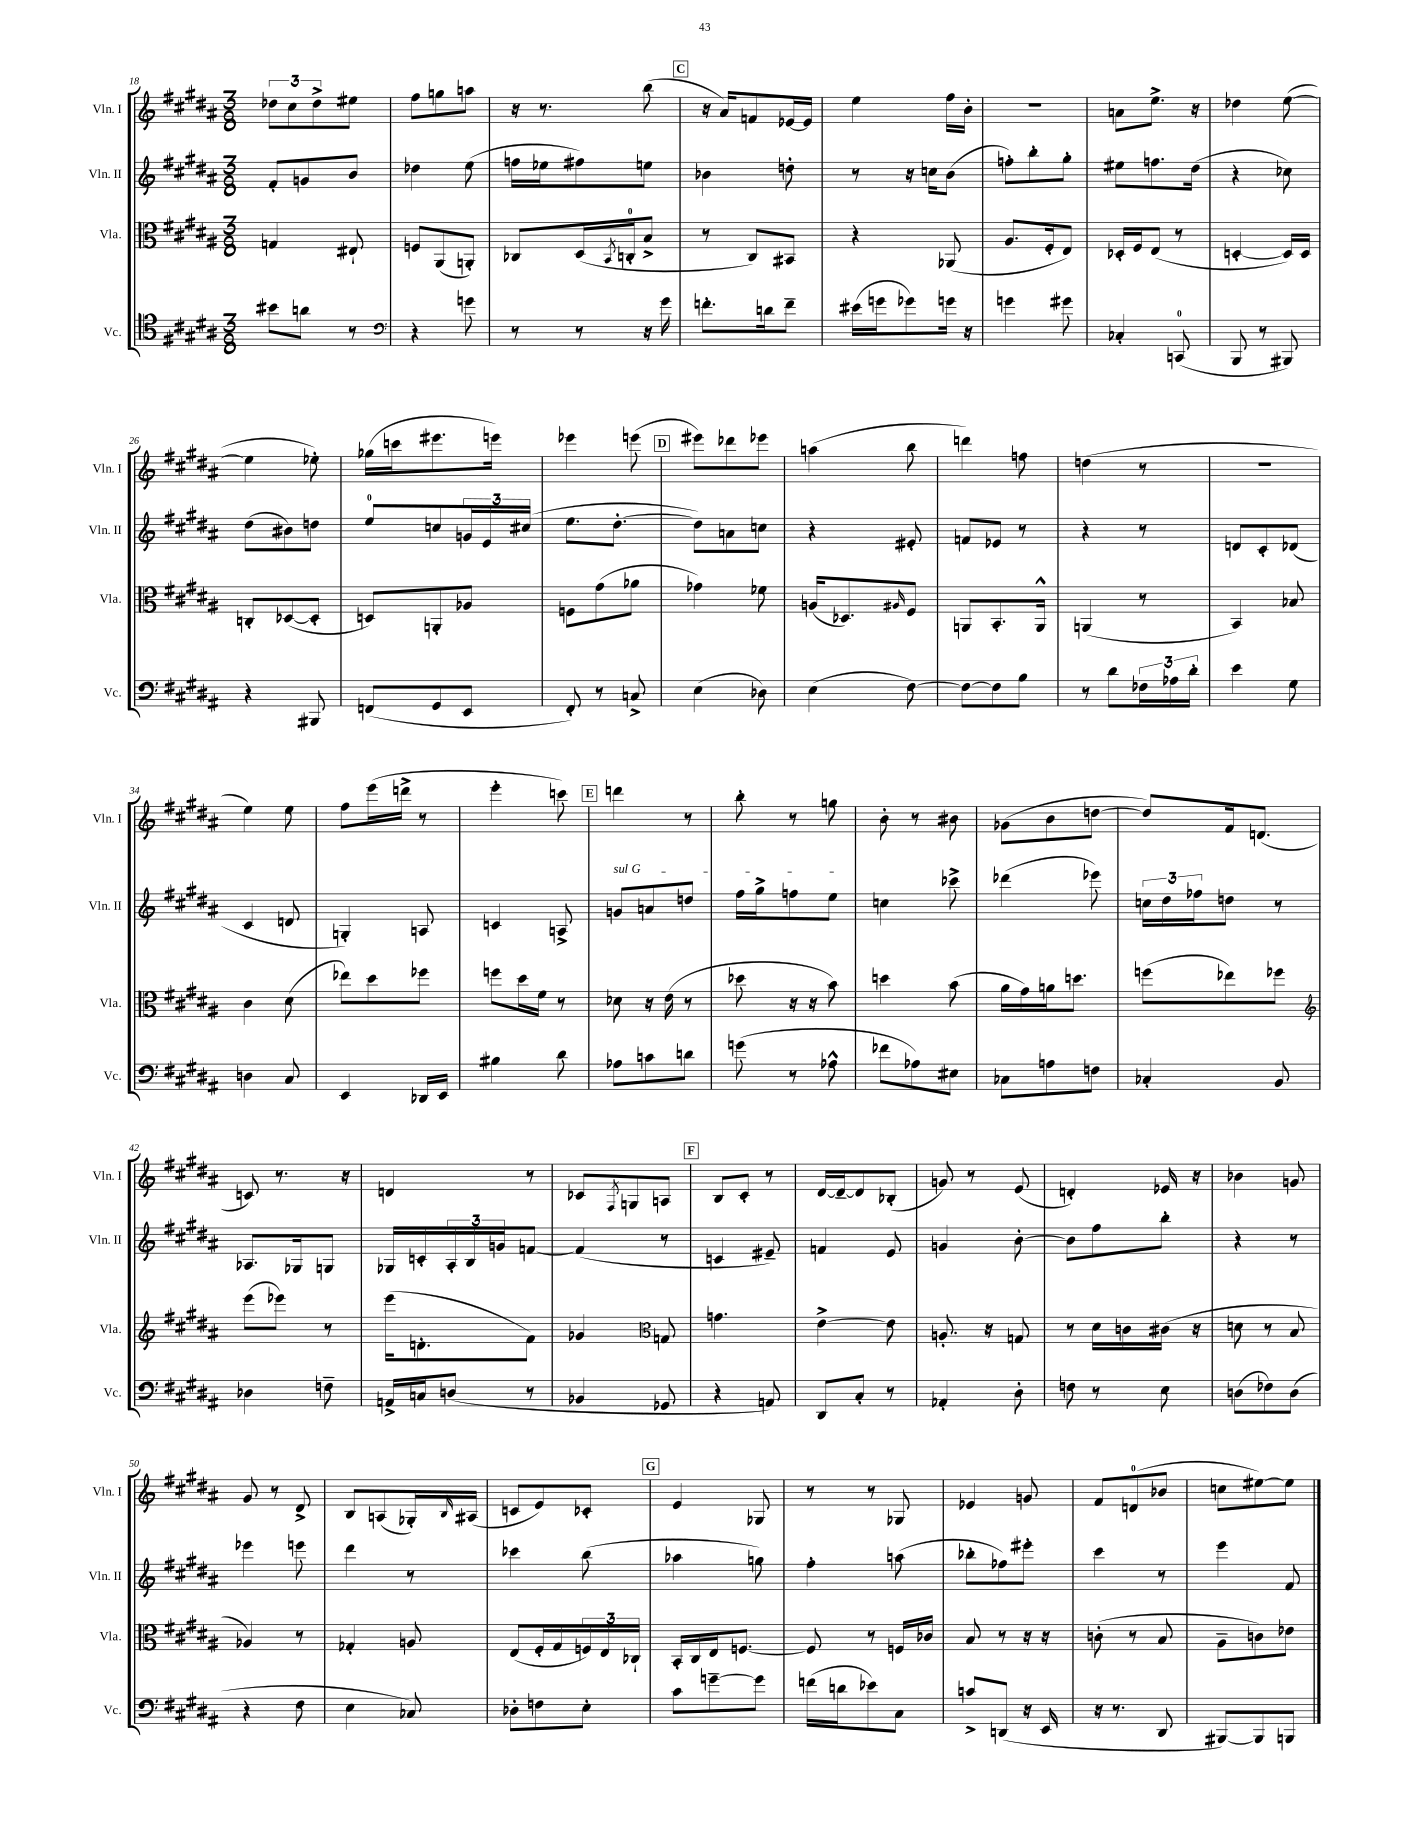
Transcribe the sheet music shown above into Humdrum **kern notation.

**kern	**kern	**kern	**kern
*part4	*part3	*part2	*part1
*staff4	*staff3	*staff2	*staff1
*I"Vc.	*I"Vla.	*I"Vln. II	*I"Vln. I
*I'Vc.	*I'Vla.	*I'Vln. II	*I'Vln. I
*clefC4	*clefC3	*clefG2	*clefG2
*k[f#c#g#d#a#]	*k[f#c#g#d#a#]	*k[f#c#g#d#a#]	*k[f#c#g#d#a#]
*M3/8	*M3/8	*M3/8	*M3/8
=18	=18	=18	=18
8b#X\L	4Gn/	8f#'/L	12dd-X\L
.	.	.	12cc#\
8an\J	.	8gn/	.
.	.	.	12dd-^\
8r	8E#X`/	8b/J	8ee#X\J
=19	=19	=19	=19
*clefF4	*	*	*
4r	8Fn/L	4dd-X\	8ff#\L
.	(8AA#/	.	8ggn\
8gn\	8AAn'/J)	(8ee\	8aan\J
=20	=20	=20	=20
8r	8C-X/L	16ffn\LL	16r
.	.	16ee-X\J	8.r
8r	(16D#/L	8ff#X\)	.
.	8qBB/	.	.
.	16Cn'/J	.	.
16r	8B^/J	8een\J	(8bb\
16g#\	.	.	.
!!LO:REH:place=s1:t=C
=21	=21	=21	=21
8.fn'\L	8r	4b-X\	16r
.	.	.	16a#/KL)
.	8C#/L)	.	8fn/
16dn\k	.	.	.
8f~\J	8BB#X/J	8ddn'\	[16e-X/L
.	.	.	16e-/JJ]
=22	=22	=22	=22
(16e#X\LL	4r	8r	4ee\
16gn\J	.	.	.
8g-X\)	.	16r	.
.	.	16ccn\KL	.
16gn\Jk	(8AA-X/	(8b\J	16ff#\LL
16r	.	.	16b'\JJ
=23	=23	=23	=23
4gn\	8.A#/L	8ffn'\L)	4.r
.	.	8bb'\	.
.	16F#'/k	.	.
8g#X\	8E/J)	8gg#'\J	.
=24	=24	=24	=24
4C-X'/	16D-X'/LL	8ee#X\L	8an\L
.	16F#/J	.	.
.	(8E/J	8.ffn\	8.ee^\J
(8CCn/	8r	.	.
.	.	(16dd#\Jk	16r
=25	=25	=25	=25
8BBB/	[4Dn'/	4r	4dd-X\
8r	.	.	.
8BBB#X/)	16D/LL])	8cc-X\)	([8ee\
.	16D/JJ	.	.
!!LO:LB:g=z
=26	=26	=26	=26
4r	8Cn'/L	(8dd#\L	4ee\]
.	([8D-X/	8b#X\)	.
8BBB#X/	8D-'/J]	8ddn\J	8ee-X'\)
=27	=27	=27	=27
(8FFn/L	8Dn/L)	8ee/L	(16gg-X\LL
.	.	.	16cccn\J
8GG#/	8AAn'/	8ccn/	8.eee#X\
8EE/J	8A-X/J	24gn/L	.
.	.	24e/	.
.	.	.	16eeen\Jk)
.	.	(24cc#X/JJ	.
=28	=28	=28	=28
8FF#'/)	8Fn\L	8.ee\L	4eee-X\
8r	(8g#\	.	.
.	.	[8.dd#'\J	.
8Cn^/	8a-X\J	.	(8eeen\
!!LO:REH:place=s1:t=D
=29	=29	=29	=29
(4E\	4g-X\)	8dd#\L])	8eee#X\L)
.	.	8an\	8ddd-X\
8D-X\)	8f-X\	8ccn\J	8eee-X\J
=30	=30	=30	=30
(4E\	(16An/KL	4r	(4aan\
.	8.D-X/)	.	.
.	16qqA#X/	.	.
[8F#\)	8F#/J	8e#X'/	8bb\
=31	=31	=31	=31
8F#\L_	8AAn/L	8fn/L	4dddn\)
8F#\]	8.BB'/	8e-X/J	.
8B\J	.	8r	8ffn\
.	16AA^^/Jk	.	.
=32	=32	=32	=32
8r	(4AAn/	4r	(4ddn\
8d#\L	.	.	.
24F-X\L	8r	8r	8r
24A-X\	.	.	.
24d#'\JJ	.	.	.
=33	=33	=33	=33
4e\	4BB/)	8dn/L	4.r
.	.	8c#'/	.
8G#\	8B-X/	(8d-X/J	.
!!LO:LB:g=z
=34	=34	=34	=34
4Dn\	4c#\	4c#/	4ee\)
8C#/	(8d#\	8dn/	8ee\
=35	=35	=35	=35
4EE/	8ee-X\L)	4Gn'/)	8ff#\L
.	8dd#\	.	(16eee\L
.	.	.	16dddn^\JJ
16DD-X/LL	8ff-X\J	8An/	8r
16EE/JJ	.	.	.
=36	=36	=36	=36
4B#X\	8ffn\L	4cn/	4eee'\
.	16dd#\L	.	.
.	16f#\JJ	.	.
8d#\	8r	8An^/	8cccn\)
!!LO:REH:place=s1:t=E
=37	=37	=37	=37
!	!	!LO:TX:a:i:t=sul G	!
8A-X\L	8d-X\	8gn/L	4dddn\
8cn\	16r	8an/	.
.	(16e\	.	.
8dn\J	8r	8ddn/J	8r
=38	=38	=38	=38
(8gn\	8dd-X\	16ff#\LL	8bb'\
.	.	16gg#^\J	.
8r	16r	8ffn\	8r
.	16r	.	.
8A-X^^\	8b\)	8ee\J	8ggn\
=39	=39	=39	=39
8f-X\L	4ddn\	4ccn\	8b'\
8A-X\)	.	.	8r
8E#X\J	(8b\	8ccc-X^\	8b#X\
=40	=40	=40	=40
8C-X\L	16a#\LL	(4ddd-X\	(8g-X\L
.	16g#\)	.	.
8An\	16an\J	.	8b\
.	8.ddn\J	.	.
8Fn\J	.	8eee-X\)	[8ddn\J
=41	=41	=41	=41
4C-X'/	(8ffn\L	24ccn\LL	8dd/L])
.	.	24dd#\	.
.	.	24ff-X\J	.
.	8ee-X\)	8ddn\J	16f#/k
.	.	.	(8.dn/J
8BB/	8ff-X\J	8r	.
!!LO:LB:g=z
=42	=42	=42	=42
*	*clefG2	*	*
4D-X\	(8eee\L	8.A-X/L	8cn/)
.	8eee-X\J)	.	8.r
.	.	16G-X/k	.
8Fn~\	8r	8Gn/J	.
.	.	.	16r
=43	=43	=43	=43
16AAn^/LL	(16eee\KL	16G-X/LL	4dn/
16Cn/J	8.dn'\	16cn'/	.
(8Dn/J	.	24A#'/	.
.	.	24B/	.
.	.	24gn/J	.
8r	8f#\J)	[8fn/J	8r
=44	=44	=44	=44
4BB-X/	4g-X/	(4f/]	8c-X/L
.	.	.	8qF#/
.	.	.	8Gn/
*	*clefC3	*	*
8GG-X/	8Gn/	8r	8An/J
!!LO:REH:place=s1:t=F
=45	=45	=45	=45
4r	4.gn\	4cn/	8B/L
.	.	.	8c#'/J
8AAn/)	.	8e#X~/)	8r
=46	=46	=46	=46
8DD#/L	[4e^\	4fn/	[16d#/LL
.	.	.	16d#~/J_
8C#'/J	.	.	8d#/]
8r	8e\]	8e/	(8B-X'/J
=47	=47	=47	=47
4AA-X'/	8.An'/	4gn/	8gn/)
.	.	.	8r
.	16r	.	.
8D#'\	8Gn/	[8b'\	(8e/
=48	=48	=48	=48
8Fn\	8r	8b\L]	4dn'/)
8r	16d#\LL	8ff#\	.
.	16cn\	.	.
8E\	(16c#X\JJ	8bb'\J	16e-X/
.	16r	.	16r
=49	=49	=49	=49
(8Dn\L	8dn\	4r	4b-X\
8F-X\)	8r	.	.
(8D\J	8B/	8r	8gn/
!!LO:LB:g=z
=50	=50	=50	=50
4r	4A-X/)	4eee-X\	8g#/
.	.	.	8r
8F#\	8r	8eeen\	8d#^/
=51	=51	=51	=51
4E\	4G-X'/	4ddd#\	8B/L
.	.	.	(8An/
8C-X/)	8An/	8r	16G-X'/L)
.	.	.	16qqB/
.	.	.	(16A#X/JJ
=52	=52	=52	=52
8D-X'\L	(8E/L	4ccc-X\	8cn/L
8Fn\	16F#'/L	.	8e/)
.	16G#/	.	.
8E'\J	24Fn/)	(8bb\	8c-X'/J
.	24E/	.	.
.	24C-X`/JJ	.	.
!!LO:REH:place=s1:t=G
=53	=53	=53	=53
8c#\L	16BB'/LL	4aa-X\	4e/
.	16C#/	.	.
[8gn~\	16E/J	.	.
.	[8.Fn/J	.	.
8g\J]	.	8ggn\)	8G-X/
=54	=54	=54	=54
(16fn\LL	8F/]	4ff#'\	8r
16dn\J	.	.	.
8e-X\)	8r	.	8r
8C#\J	16Fn/LL	(8aan\	8G-X/
.	16c-X/JJ	.	.
=55	=55	=55	=55
8cn^/L	8B/	8bb-X'\L	4e-X/
(8DDn/J	8r	8ff-X\)	.
16r	16r	8eee#X'\J	8gn/
16EE/	16r	.	.
=56	=56	=56	=56
16r	(8cn'\	4ccc#\	8f#/L
8.r	.	.	.
.	8r	.	(8dn/
8DD#/	8B/	8r	8b-X/J
=57	=57	=57	=57
[8BBB#X/L)	8A#~\L	4eee\	8ccn\L
8BBB#/]	8cn\)	.	[8ee#X\)
8BBBn/J	8e-X\J	8f#/	8ee#\J]
==	==	==	==
*-	*-	*-	*-
